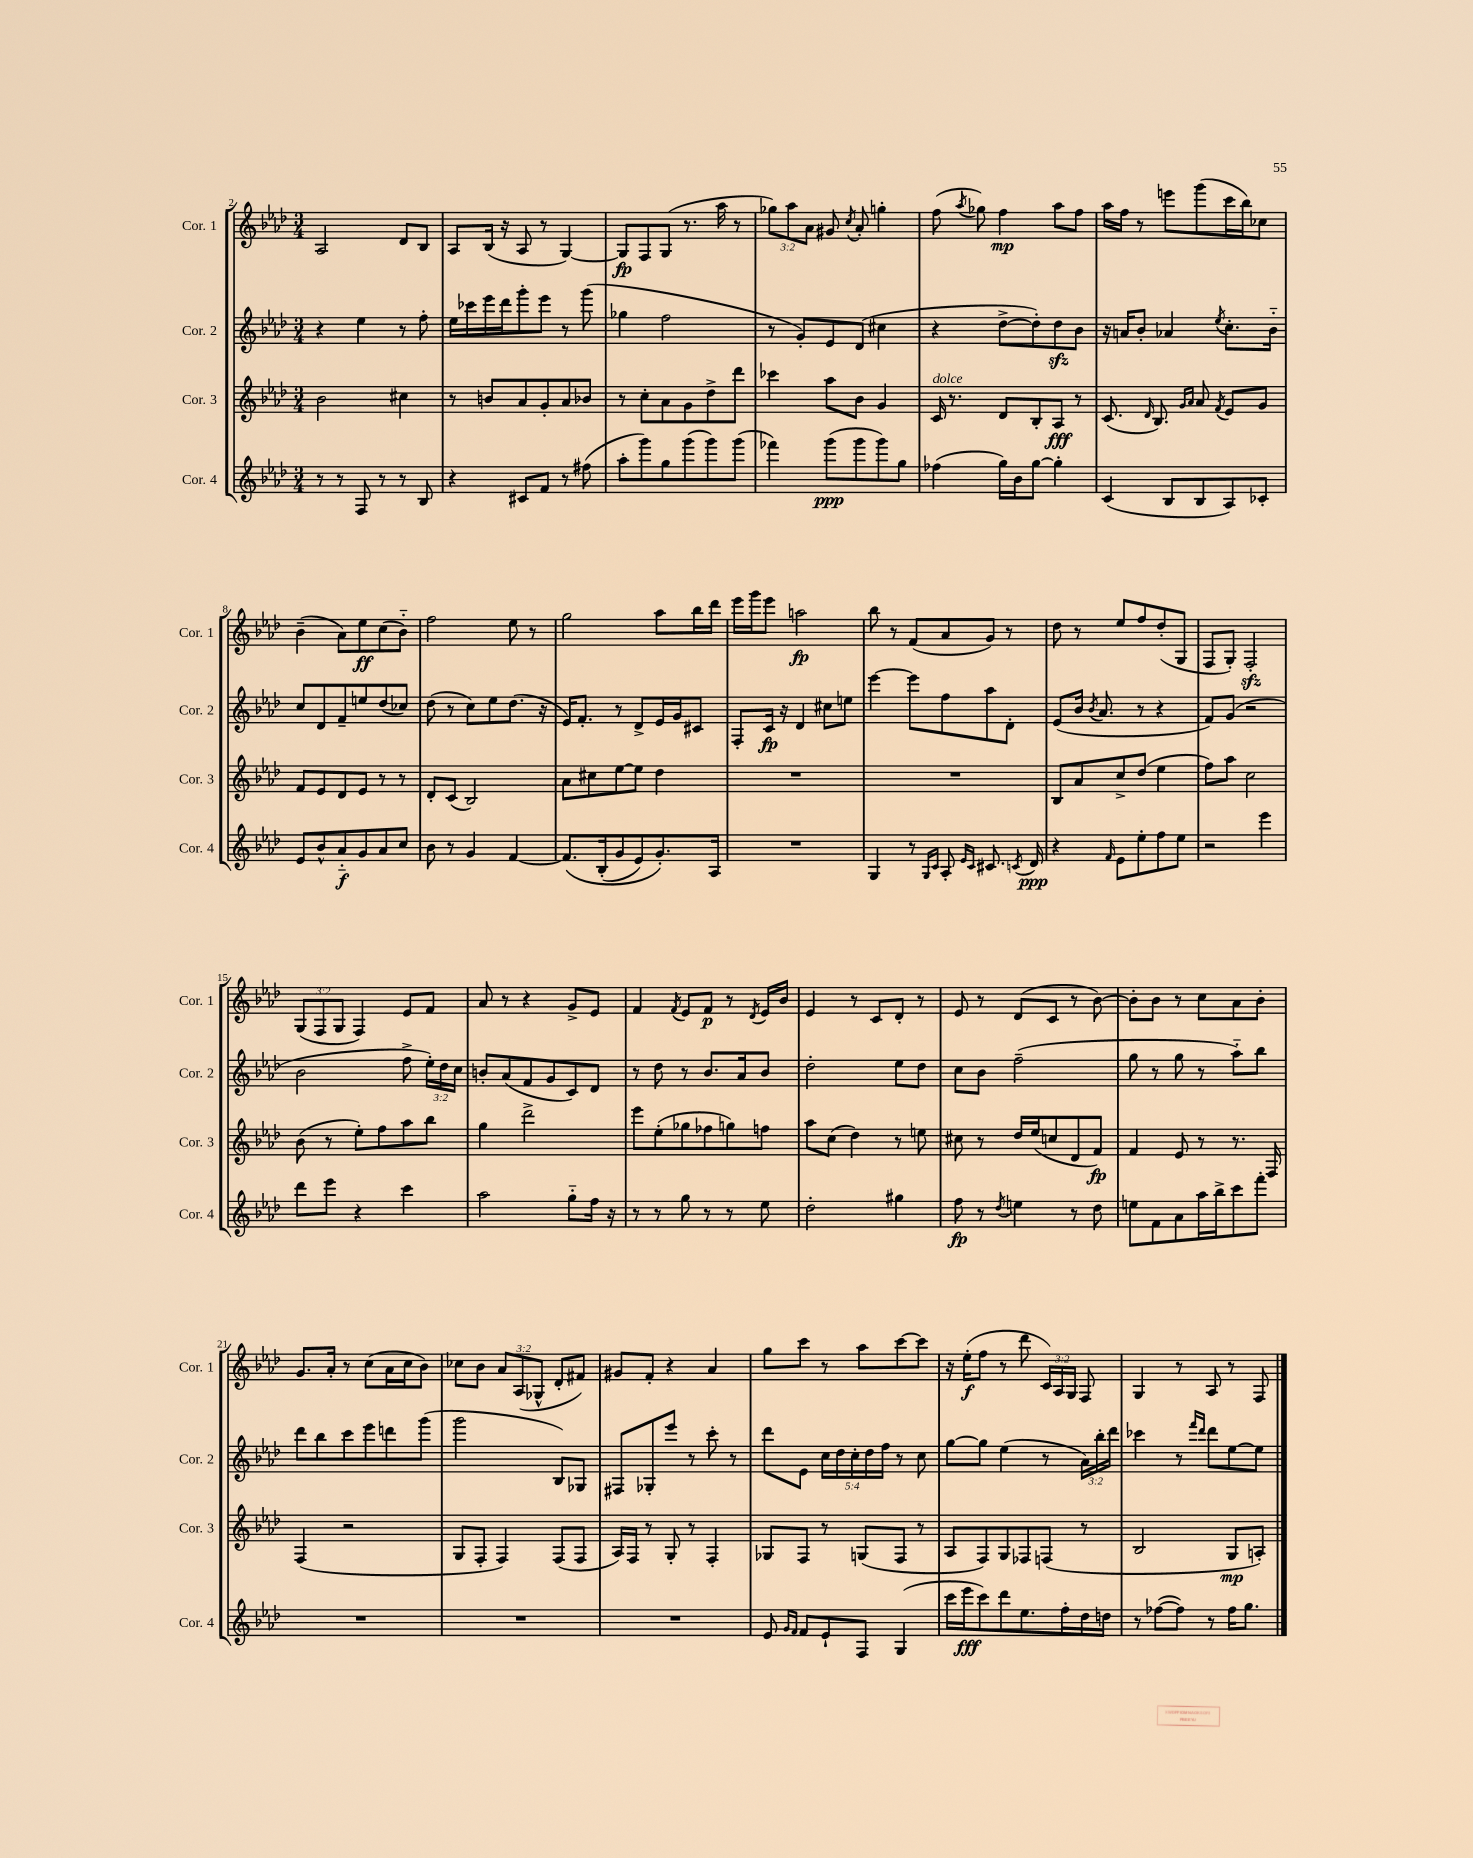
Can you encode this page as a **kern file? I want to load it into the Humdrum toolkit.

**kern	**kern	**kern	**kern
*staff4	*staff3	*staff2	*staff1
*clefG2	*clefG2	*clefG2	*clefG2
*k[b-e-a-d-]	*k[b-e-a-d-]	*k[b-e-a-d-]	*k[b-e-a-d-]
*M3/4	*M3/4	*M3/4	*M3/4
8r	2b-\	4r	2A-/
8r	.	.	.
8F/	.	4ee-\	.
8r	.	.	.
8r	4cc#\	8r	8d-/L
8B-/	.	8ff'\	8B-/J
=	=	=	=
4r	8r	16ee-\LL	8A-/L
.	.	16ccc-\	.
.	8b/L	16eee-\	(16B-/Jk
.	.	16ddd-\J	16r
8c#/L	8a-/	8ggg'\	8A-/
8f/J	8g'/	8eee-\J	8r
8r	8a-/	8r	[4G/)
(8ff#\	8b-/J	(8ggg\	.
=	=	=	=
8aa-'\L	8r	4gg-\	8G/]L
8ggg\)	8cc'\L	.	8F/
8gg\	8a-\	2ff\	(8G/J
(8ggg\	8g\	.	8.r
8ggg\)	8dd-^\	.	.
.	.	.	16aa-\
(8ggg\J	8ddd-\J	.	8r
=	=	=	=
4fff-\)	4ccc-\	8r	12gg-\L)
.	.	.	12aa-\
.	.	8g'/L)	.
.	.	.	12a-\J
(8ggg\L	8aa-\L	8e-/	8g#/
.	.	.	8qcc/
8ggg\	8b-\J	(8d-/J	8a-'/
8ggg\)	4g/	4cc#\	4gg'\
8gg\J	.	.	.
=	=	=	=
(4ff-\	16c/	4r	(8ff\
.	8.r	.	.
.	.	.	8qaa-/
.	.	.	8gg-\)
16gg\LL)	8d-/L	[8dd-^\L	4ff\
16b-\J	.	.	.
[8gg\J	8B-'/	8dd-'\])	.
4gg'\]	8A-/J	8dd-\	8aa-\L
.	8r	8b-\J	8ff\J
=	=	=	=
(4c/	(8.c/	16r	16aa-\LL
.	.	16a/LK	16ff\JJ
.	.	8b-'/J	8r
.	16qqd-/	.	.
.	8.B-/)	.	.
8B-/L	.	4a-/	8eee\L
.	16qqg/LL	.	.
.	16qqa-/JJ	.	.
8B-/	8a-/	.	(8ggg\
.	8qf/	8qee-/	.
8A-/)	8e-/L	8.cc'\L	16ccc\L
.	.	.	16bb-\J)
8c-'/J	8g/J	.	8cc-\J
.	.	16b-'~\Jk	.
=	=	=	=
8e-/L	8f/L	8cc/L	(4b-~\
8b-^^/	8e-/	8d-/	.
8a-'~/	8d-/	8f~/	8a-\L)
8g/	8e-/J	8ee/	8ee-\
8a-/	8r	(8dd-/	(8cc\
8cc/J	8r	8cc-/J)	8b-'~\J)
=	=	=	=
8b-\	8d-'/L	(8dd-\	2ff\
8r	(8c/J	8r	.
4g/	2B-/)	8cc\L)	.
.	.	8ee-\	.
[4f/	.	(8.dd-\J	8ee-\
.	.	.	8r
.	.	16r	.
=	=	=	=
&(8.f/]L	8a-\L	16e-/LK)	2gg\
.	.	8.f'/J	.
.	8cc#\	.	.
(16B-'/k	.	.	.
8g/	[8ee-\	8r	.
8e-/)	8ee-\]J	8d-^/L	.
8.g'/&)	4dd-\	16e-/L	8aa-\L
.	.	16g/J	.
.	.	8c#/J	16bb-\L
16A-/Jk	.	.	16ddd-\JJ
=	=	=	=
2.r	2.r	8F'/L	16eee-\LL
.	.	.	16ggg\J
.	.	16c/Jk	8eee-\J
.	.	16r	.
.	.	4d-/	2aa\
.	.	8cc#\L	.
.	.	8ee\J	.
=	=	=	=
4G/	2.r	[4eee-\	8bb-\
.	.	.	8r
8r	.	8eee-\]L	(8f/L
16qqG/LL	.	.	.
16qqc/JJ	.	.	.
8A-'/	.	8ff\	8a-/
16qqe-/LL	.	.	.
16qqc/JJ	.	.	.
8.c#/	.	8aa-\	8g/J)
.	.	8d-'\J	8r
8qc/	.	.	.
16d-/	.	.	.
=	=	=	=
4r	8B-/L	(8e-/L	8dd-\
.	8a-/	16b-/Jk	8r
.	.	8qb-/	.
.	.	8.a-/	.
16qqf/	.	.	.
8e-\L	8cc^/	.	8ee-/L
8ee-'\	(8dd-/J	8r	8ff/
8ff\	4ee-\	4r	(8dd-'/
8ee-\J	.	.	8G/J
=	=	=	=
2r	8ff\L)	8f/L)	8F/L
.	8aa-\J	(8g/J	8G'/J)
.	2cc\	2r	2F'/
4eee-\	.	.	.
=	=	=	=
8ddd-\L	(8b-\	2b-\	(12G/L
.	.	.	12F/
8eee-\J	8r	.	.
.	.	.	12G/J
4r	8ee-'\L)	.	4F/)
.	8ff\	.	.
4ccc\	8aa-\	8ff^\	8e-/L
.	8bb-\J	24ee-'\LL)	8f/J
.	.	24dd-\	.
.	.	24cc\JJ	.
=	=	=	=
2aa-\	4gg\	8b'/L	8a-/
.	.	(8a-/	8r
.	2ddd-^\	8f/	4r
.	.	8g/	.
8gg'~\L	.	8c/)	8g^/L
16ff\Jk	.	8d-/J	8e-/J
16r	.	.	.
=	=	=	=
8r	8eee-\L	8r	4f/
8r	(8ee-'\	8dd-\	.
.	.	.	8qf/
8gg\	8gg-\	8r	8e-/L
8r	8ff-\	8.b-/L	8f/J
8r	8gg\)	.	8r
.	.	16a-/k	.
.	.	.	8qd-/
8ee-\	8ff\J	8b-/J	16e-/LL
.	.	.	16b-/JJ
=	=	=	=
2dd-'\	8aa-\L	2dd-'\	4e-/
.	(8cc\J	.	.
.	4dd-\)	.	8r
.	.	.	8c/L
4gg#\	8r	8ee-\L	8d-'/J
.	8ee\	8dd-\J	8r
=	=	=	=
8ff\	8cc#\	8cc\L	8e-/
8r	8r	8b-\J	8r
8qdd-/	.	.	.
4ee\	16dd-/LL	(2ff~\	(8d-/L
.	(16ee-/J	.	.
.	8cc/	.	8c/J
8r	8d-/	.	8r
8dd-\	8f/J)	.	[8b-\)
=	=	=	=
8ee\L	4f/	8gg\	8b-'\]L
8f\	.	8r	8b-\J
8a-\	8e-/	8gg\	8r
16aa-\L	8r	8r	8cc\L
16bb-^\J	.	.	.
8ccc\	8.r	8aa-'~\L)	8a-\
8fff'\J	.	8bb-\J	8b-'\J
.	16F/	.	.
=	=	=	=
2.r	(4F/	8ddd-\L	8.g/L
.	.	8bb-\	.
.	.	.	16a-'/Jk
.	2r	8ccc\	8r
.	.	8eee-\	(8cc\L
.	.	8ddd\	16a-\L
.	.	.	16cc\J
.	.	(8ggg\J	8b-\J)
=	=	=	=
2.r	8G/L	2ggg\	8cc-\L
.	8F'/J	.	8b-\J
.	4F/)	.	12a-/L
.	.	.	(12A-/
.	.	.	12G-^^/J
.	(8F/L	8B-/L)	8d-'/L
.	8F/J	8G-/J	8f#/J)
=	=	=	=
2.r	16A-/LL)	8F#/L	8g#/L
.	16F/JJ	.	.
.	8r	8G-'/	8f'/J
.	8G'/	8eee-/J	4r
.	8r	8r	.
.	4F'/	8ccc'\	4a-/
.	.	8r	.
=	=	=	=
8e-/	8G-/L	8ddd-\L	8gg\L
16qqg/LL	.	.	.
16qqf/JJ	.	.	.
8f/L	8F/J	8e-\J	8ccc\J
8e-`/	8r	20cc\LL	8r
.	.	20dd-\	.
.	.	20cc'\	.
8F/J	(8G/L	.	8aa-\L
.	.	20dd-\	.
.	.	20ff\JJ	.
(4G/	8F/J	8r	[8ccc\
.	8r	8cc\	8ccc\]J
=	=	=	=
16ccc\LL	8A-/L	[8gg\L	16r
16eee-\J	.	.	(16ee-'\LK
8ccc\)	8F/)	8gg\]J	8ff\J
8ddd-\	8G/	(4ee-\	8r
8.ee-\	8F-/	.	8ddd-\
.	(8F/J	8r	24c/LL)
.	.	.	24A-/
16ff'\L	.	.	.
.	.	.	24G/JJ
16dd-\	8r	24a-\LL)	8F/
.	.	24bb-'\	.
16dd\JJ	.	.	.
.	.	24ddd-\JJ	.
=	=	=	=
8r	2B-/	4ccc-\	4G/
([8ff-\L	.	.	.
8ff-\]J)	.	8r	8r
.	.	16qqfff/LL	.
.	.	16qqddd-/JJ	.
8r	.	8ddd-\L	8A-/
16ff-\LK	8G/L	[8ee-\	8r
8.gg\J	.	.	.
.	8A'/J)	8ee-\]J	8F/
==	==	==	==
*-	*-	*-	*-
